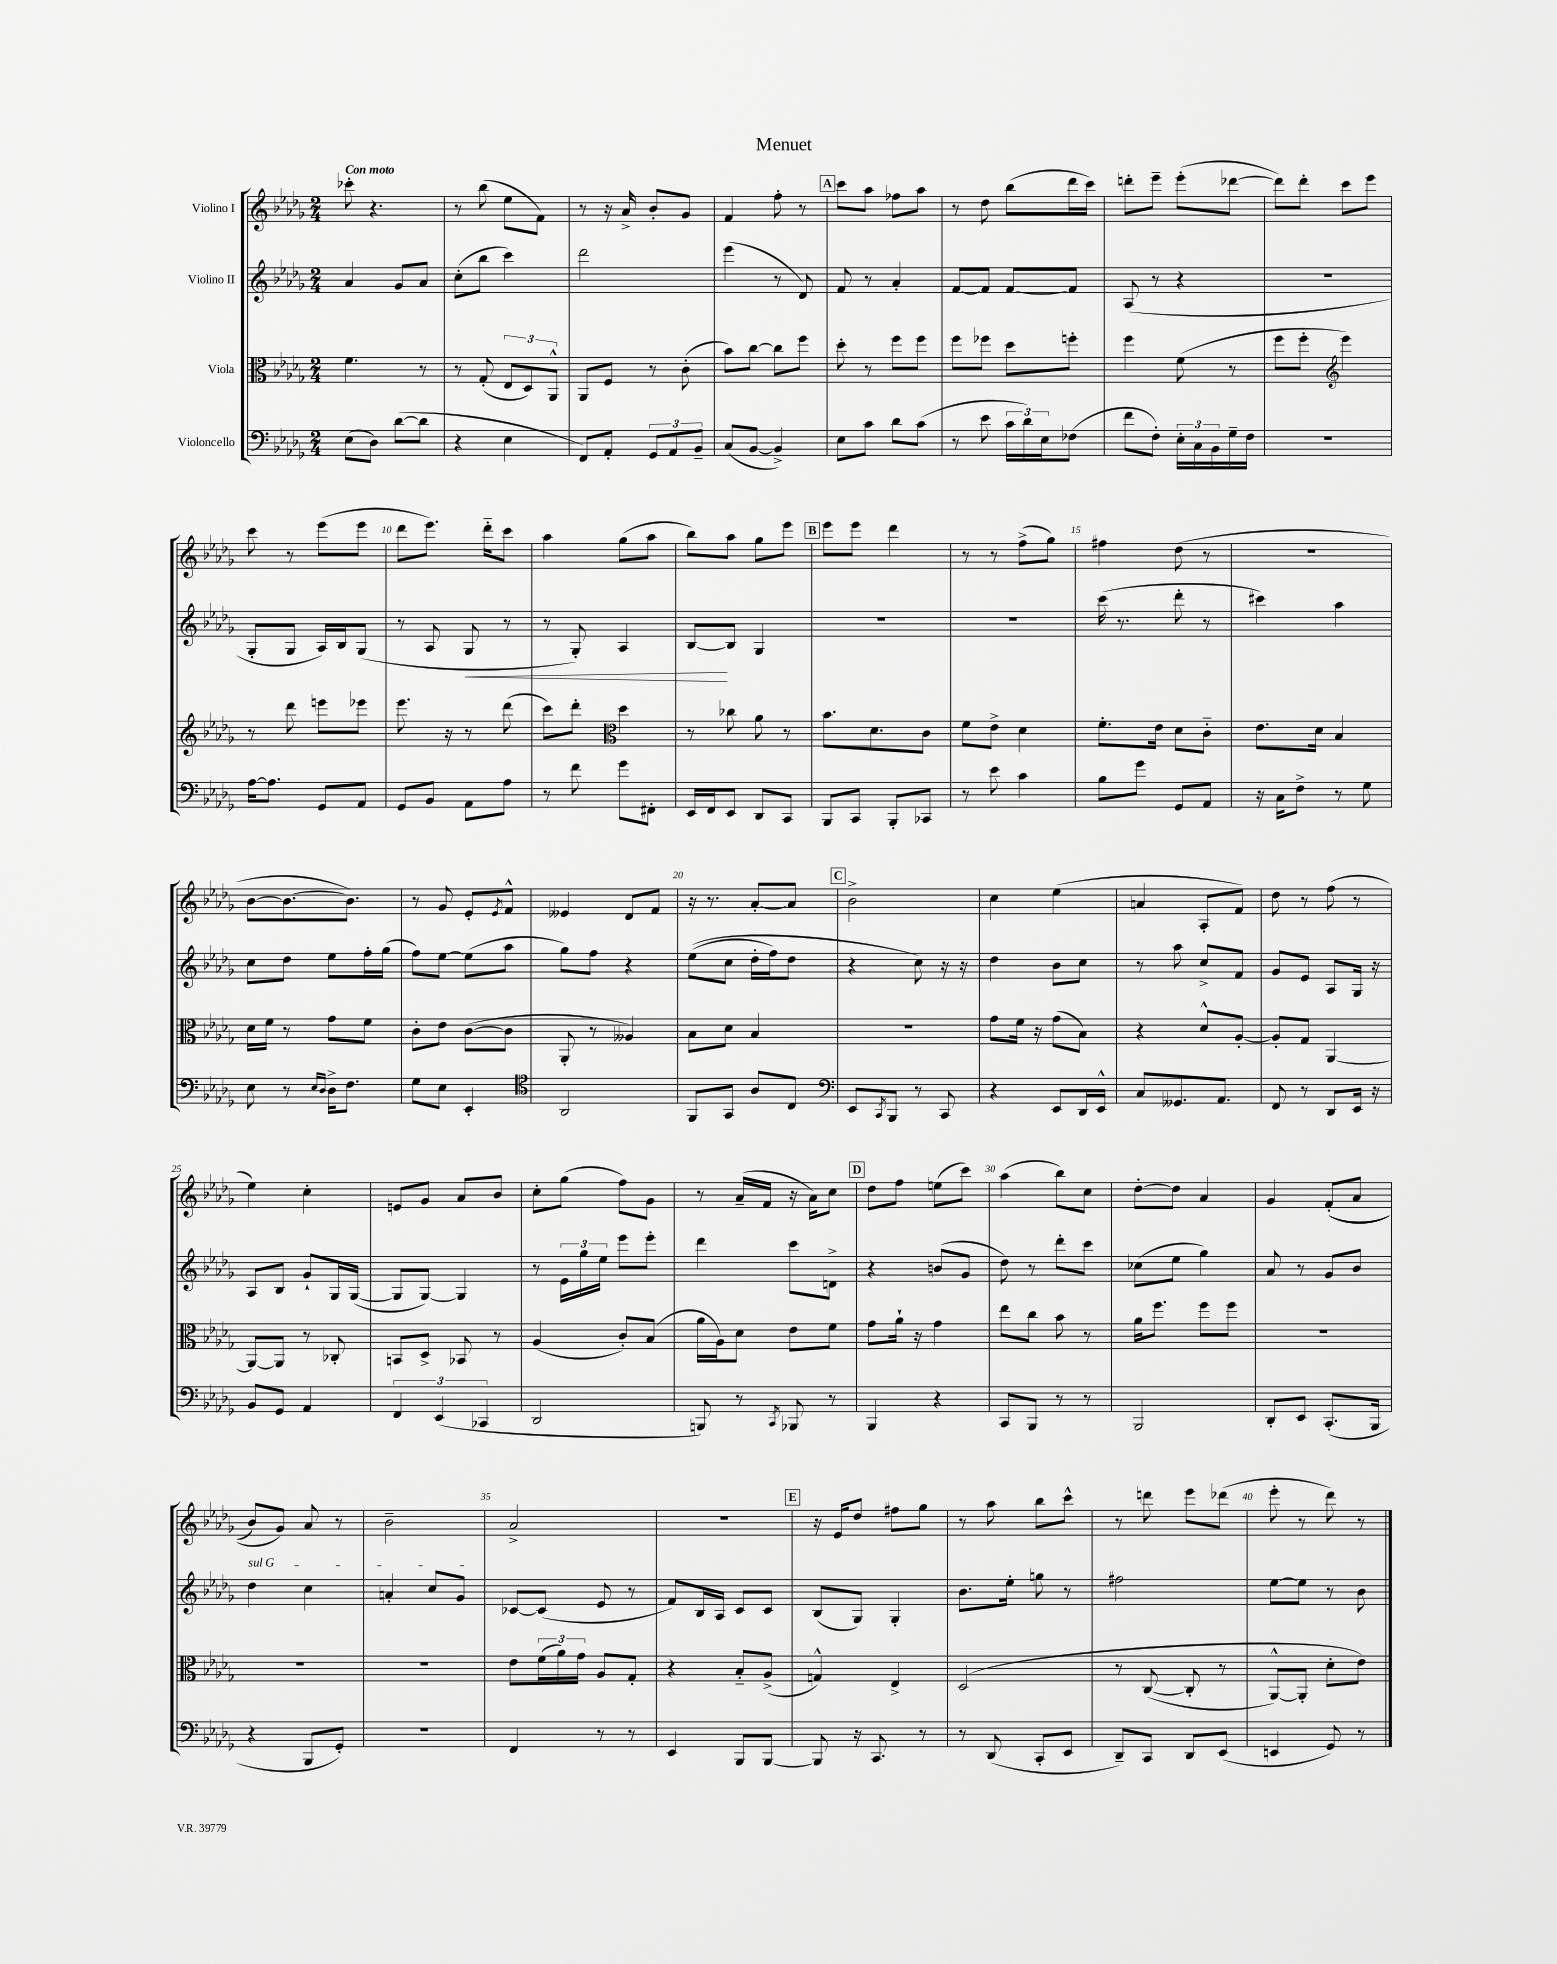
\header { title = "Menuet" }
<<
\new StaffGroup <<
\new Staff = "s0" \with { instrumentName = "Violino I" } {
    \clef treble \key des \major \numericTimeSignature \time 2/4 \tempo "Con moto"
    ces'''8-. r4. |
    r8 bes''8( ees''8 f'8) |
    r8 r16 aes'16-> bes'8-. ges'8 |
    f'4 f''8-. r8 |
    \mark \markup { \box "A" } c'''8 aes''8 fes''8 aes''8 |
    r8 des''8 bes''8( des'''16 c'''16) |
    d'''8-. ees'''8-- ees'''8-.( des'''8~ |
    des'''8) des'''8-. c'''8 ees'''8 |
    c'''8 r8 ees'''8( ees'''8 |
    des'''8 ees'''8.) des'''16-_ c'''8 |
    aes''4 ges''8( aes''8 |
    bes''8) aes''8 ges''8 ees'''8 |
    \mark \markup { \box "B" } ees'''8 ees'''8 des'''4 |
    r8 r8 f''8->( ges''8) |
    fis''4 des''8( r8 |
    R2 |
    bes'8~ bes'8.~ bes'8.) |
    r8 ges'8 ees'8-. \acciaccatura { ees'8 } f'8-^ |
    eeses'4 des'8 f'8 |
    r16 r8. aes'8~-. aes'8 |
    \mark \markup { \box "C" } bes'2-> |
    c''4 ees''4( |
    a'4 aes8-. f'8) |
    des''8 r8 f''8( r8 |
    ees''4) c''4-. |
    e'8 ges'8 aes'8 bes'8 |
    c''8-. ges''8( f''8) ges'8 |
    r8 aes'16--( f'16 r16 aes'16) c''8 |
    \mark \markup { \box "D" } des''8 f''8 e''8( c'''8) |
    aes''4( bes''8) c''8 |
    des''8~-. des''8 aes'4 |
    ges'4 f'8-.(\( aes'8 |
    bes'8) ges'8\) aes'8 r8 |
    bes'2-- |
    aes'2-> |
    R2 |
    \mark \markup { \box "E" } r16 ees'16 des''8 fis''8 ges''8 |
    r8 aes''8 bes''8 c'''8-^ |
    r8 d'''8 ees'''8 des'''8( |
    ees'''8-. r8 des'''8) r8 \bar "|." |
}
\new Staff = "s1" \with { instrumentName = "Violino II" } {
    \clef treble \key des \major \numericTimeSignature \time 2/4
    aes'4 ges'8 aes'8 |
    c''8-.( bes''8 c'''4) |
    des'''2 |
    ees'''4( r8 des'8) |
    \mark \markup { \box "A" } f'8 r8 aes'4-. |
    f'8~ f'8 f'8~ f'8 |
    aes8( r8 r4 |
    R2 |
    ges8-. ges8 aes16) bes16 ges8( |
    r8 aes8 ges8\< r8 |
    r8 ges8-.) aes4 |
    bes8~\! bes8 ges4 |
    \mark \markup { \box "B" } R2 |
    R2 |
    c'''16( r8. des'''8-. r8 |
    cis'''4) aes''4 |
    c''8 des''8 ees''8 f''16-. ges''16( |
    f''8) ees''8~ ees''8( aes''8 |
    ges''8) f''8 r4 |
    ees''8(\( c''8 des''16-. f''16) des''8 |
    \mark \markup { \box "C" } r4 c''8\) r16 r16 |
    des''4 bes'8 c''8 |
    r8 aes''8 c''8-> f'8 |
    ges'8 ees'8 aes8 ges16 r16 |
    aes8 bes8 ges'8-! ges16 ges16~( |
    ges8 ges8~) ges4 |
    r8 \tuplet 3/2 { ees'16 ges''16 ees''16 } ees'''8 ees'''8-. |
    des'''4 c'''8 d'8-> |
    \mark \markup { \box "D" } r4 b'8( ges'8 |
    des''8) r8 des'''8-. c'''8 |
    ces''8( ees''8 ges''4) |
    aes'8 r8 ges'8 bes'8 |
    \once \override TextSpanner.bound-details.left.text = \markup { \italic "sul G" } des''4\startTextSpan c''4 |
    a'4-. c''8 ges'8\stopTextSpan |
    ces'8~ ces'8( ees'8 r8 |
    f'8) bes16 aes16 c'8 c'8 |
    \mark \markup { \box "E" } bes8( ges8) ges4-. |
    bes'8. ees''16-. g''8 r8 |
    fis''2 |
    ees''8~ ees''8 r8 bes'8 \bar "|." |
}
\new Staff = "s2" \with { instrumentName = "Viola" } {
    \clef alto \key des \major \numericTimeSignature \time 2/4
    f'4. r8 |
    r8 ges8-.( \tuplet 3/2 { ees8 des8) aes,8-^ } |
    aes,8 f8 r8 c'8-.( |
    bes'8) c''8~ c''8 f''8 |
    \mark \markup { \box "A" } des''8-. r8 f''8 f''8 |
    f''8 fes''8 des''8 f''8-. |
    f''4 f'8( r8 |
    f''8 f''8-. \clef treble ees'''4) |
    r8 des'''8 e'''8 ees'''8 |
    ees'''8. r16 r8 des'''8( |
    c'''8) des'''8-. \clef alto des''4 |
    r8 ces''8 aes'8 r8 |
    \mark \markup { \box "B" } bes'8. des'8. c'8 |
    f'8 ees'8-> des'4 |
    f'8.-. ees'16 des'8 c'8-_ |
    ees'8. des'16 bes4 |
    des'16 f'16 r8 ges'8 f'8 |
    c'8-. ees'8 c'8~( c'8 |
    aes,8-. r8 aeses4) |
    bes8 des'8 bes4 |
    \mark \markup { \box "C" } R2 |
    ges'8 f'16 r16 ges'8( bes8) |
    r4 des'8-^ aes8~-. |
    aes8-. ges8 aes,4~ |
    aes,8~ aes,8 r8 ces8-. |
    b,8 des8-> bes,8 r8 |
    aes4( c'8-.) bes8( |
    aes'16 aes16) des'8 ees'8 f'8 |
    \mark \markup { \box "D" } ges'8 aes'16-! r16 ges'4 |
    ees''8 c''8 bes'8 r8 |
    aes'16 f''8. f''8 f''8 |
    R2 |
    R2 |
    R2 |
    ees'8 \tuplet 3/2 { f'16( aes'16) ges'16 } aes8 ges8-. |
    r4 bes8-_ aes8->( |
    \mark \markup { \box "E" } g4-^) ees4-> |
    des2\( |
    r8 c8~( c8-. r8 |
    aes,8~-^) aes,8-. des'8-. ees'8\) \bar "|." |
}
\new Staff = "s3" \with { instrumentName = "Violoncello" } {
    \clef bass \key des \major \numericTimeSignature \time 2/4
    ees8( des8) des'8~( des'8 |
    r4 ees4 |
    f,8) aes,8-. \tuplet 3/2 { ges,8 aes,8 bes,8-- } |
    c8( bes,8~ bes,4->) |
    \mark \markup { \box "A" } ees8 c'8 des'8 c'8( |
    r8 ees'8 \tuplet 3/2 { c'16 des'16) ees16 } fes8( |
    f'8 f8-.) \tuplet 3/2 { ees16-. c16 bes,16 } ges16-- f16 |
    r2 |
    aes16~ aes8. ges,8 aes,8 |
    ges,8 bes,8 aes,8 aes8 |
    r8 f'8 ges'8 fis,8-. |
    ees,16 f,16 ees,8 des,8 c,8 |
    \mark \markup { \box "B" } bes,,8 c,8 bes,,8-. ces,8 |
    r8 ees'8 c'4 |
    bes8 ges'8 ges,8 aes,8 |
    r16 c16 f8-> r8 ges8 |
    ees8 r8 \grace { ees16 des16 } des16-> f8. |
    ges8 ees8 ees,4-. |
    \clef tenor aes,2 |
    f,8 ges,8 aes8 c8 |
    \mark \markup { \box "C" } \clef bass ees,8 \acciaccatura { c,8 } bes,,8 r8 c,8 |
    r4 ees,8 des,16 ees,16-^ |
    c8 geses,8. aes,8. |
    f,8 r8 des,8 ees,16 r16 |
    bes,8 ges,8 aes,4 |
    \tuplet 3/2 { f,4 ees,4( ces,4 } |
    des,2 |
    b,,8) r8 \acciaccatura { c,8 } bes,,8 r8 |
    \mark \markup { \box "D" } bes,,4 r4 |
    c,8 bes,,8 r8 r8 |
    bes,,2 |
    des,8-. ees,8 c,8.-.( bes,,16 |
    r4 bes,,8 ges,8-.) |
    r2 |
    f,4 r8 r8 |
    ees,4 bes,,8 bes,,8~ |
    \mark \markup { \box "E" } bes,,8 r16 c,8. r8 |
    r8 des,8( c,8-. ees,8 |
    des,8--) c,8 des,8 ees,8( |
    e,4 ges,8) r8 \bar "|." |
}
>>
>>
\layout { \context { \Score \override BarNumber.break-visibility = ##(#f #t #t) barNumberVisibility = #(every-nth-bar-number-visible 5) } }
